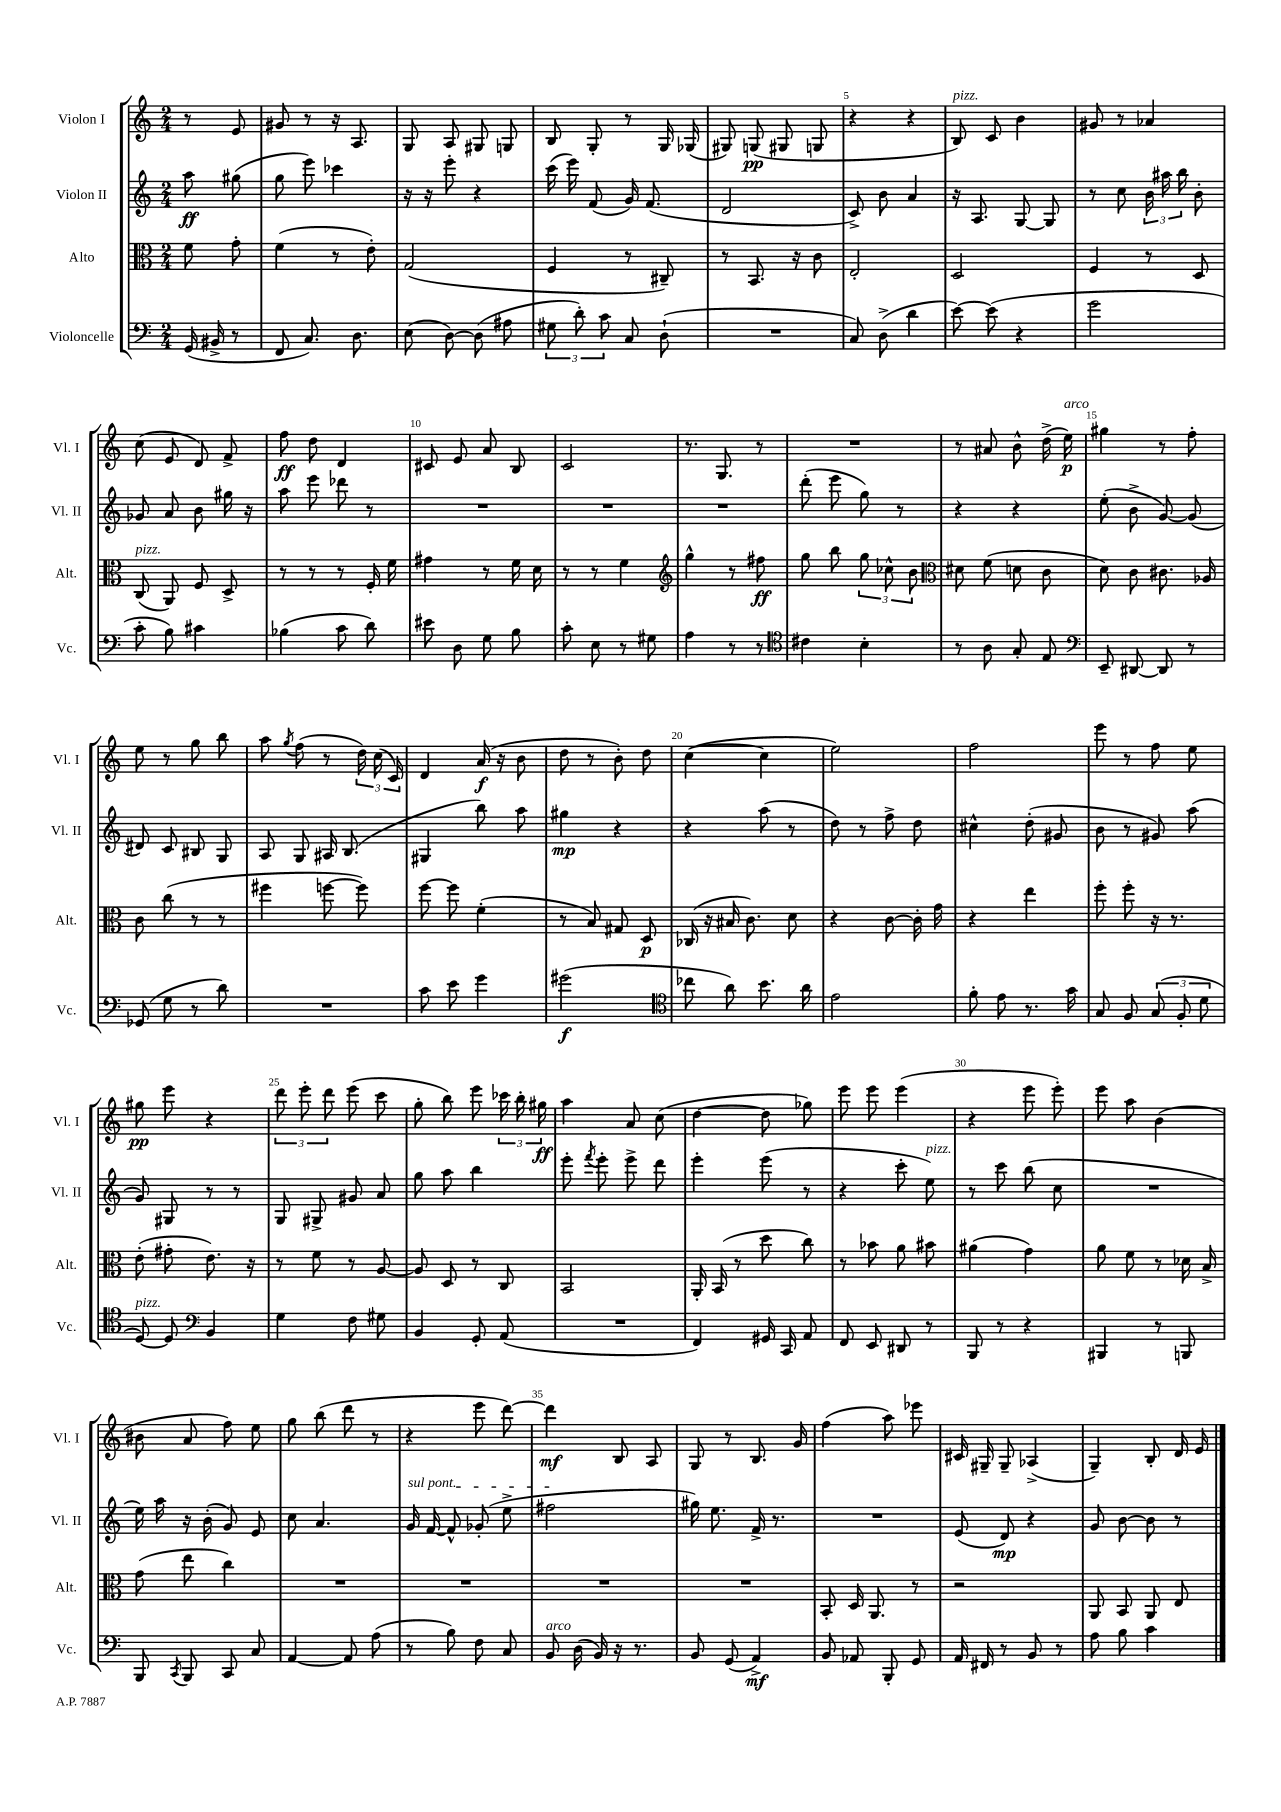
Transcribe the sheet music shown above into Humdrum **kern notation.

**kern	**kern	**kern	**kern
*staff4	*staff3	*staff2	*staff1
*clefF4	*clefC3	*clefG2	*clefG2
*k[]	*k[]	*k[]	*k[]
*M2/4	*M2/4	*M2/4	*M2/4
(16GG	8f	8aa	8r
16BB#^	.	.	.
8r	8g'	(8gg#	8e
=	=	=	=
8FF	(4f	8gg	8g#
8.C)	.	8eee)	8r
.	8r	4ccc-	16r
8.D	.	.	8.A
.	8e')	.	.
=	=	=	=
(8E	(2G	16r	8G
.	.	16r	.
[8D)	.	8eee'	8A
(8D]	.	4r	8G#
8A#	.	.	8G
=	=	=	=
12G#	4F	(16ccc	8B
.	.	16eee)	.
12d')	.	.	.
.	.	(8f	8G'
12c	.	.	.
8C	8r	16g)	8r
.	.	(8.f	.
(8D`	8C#~)	.	16G
.	.	.	(16G-
=	=	=	=
2r	8r	2d	8G#)
.	8.BB	.	(8G
.	.	.	8G#
.	16r	.	.
.	8c	.	8G
=	=	=	=
8C)	2E'	8c^)	4r
(8D^	.	8b	.
4d	.	4a	4r
=	=	=	=
[8e)	2D	16r	8B)
.	.	8.A	.
(8e]	.	.	8c
4r	.	[8G	4b
.	.	8G]	.
=	=	=	=
2g	4F	8r	8g#
.	.	8cc	8r
.	8r	24b	4a-
.	.	24aa#	.
.	.	24bb	.
.	8D	8b'	.
=	=	=	=
8c'	(8C	8g-	(8cc
8B)	8AA)	8a	8e
4c#	8F	8b	8d)
.	8D^	16gg#	8f^
.	.	16r	.
=	=	=	=
(4B-	8r	8aa	8ff
.	8r	8eee	8dd
8c	8r	8ddd-	4d
8d)	16F'	8r	.
.	16f	.	.
=	=	=	=
8e#	4g#	2r	8c#
8D	.	.	8e
8G	8r	.	8a
8B	16f	.	8B
.	16d	.	.
=	=	=	=
8c'	8r	2r	2c
8E	8r	.	.
8r	4f	.	.
8G#	.	.	.
=	=	=	=
*	*clefG2	*	*
4A	4gg^^	2r	8.r
.	.	.	8.G
8r	8r	.	.
8r	8ff#	.	8r
=	=	=	=
*clefC4	*	*	*
4c#	8gg	(8ddd'	2r
.	8bb	8eee	.
4B'	12gg	8gg)	.
.	12cc-^^	.	.
.	.	8r	.
.	12b	.	.
=	=	=	=
*	*clefC3	*	*
8r	8d#	4r	8r
8A	(8f	.	8a#
8G'	8d	4r	8b^^
8E	8c	.	(16dd^
.	.	.	16ee)
=	=	=	=
*clefF4	*	*	*
8EE~	8d)	(8ee'	4gg#
[8DD#	8c	8b^	.
8DD#]	8.c#	[8g)	8r
8r	.	(8g]	8ff'
.	16A-	.	.
=	=	=	=
(8GG-	8c	8d#)	8ee
8G	(8cc	8c	8r
8r	8r	8B#	8gg
8d)	8r	8G	8bb
=	=	=	=
2r	4ff#	8A	8aa
.	.	.	8qgg
.	.	8G	(8ff
.	[8ff	16A#	8r
.	.	(8.B	.
.	8ff])	.	24dd)
.	.	.	(24cc
.	.	.	24c)
=	=	=	=
8c	[8ff	4G#	4d
8e	8ff]	.	.
4g	(4f'	8bb)	(16a
.	.	.	16r
.	.	8aa	8b
=	=	=	=
(2g#	8r	4gg#	8dd
.	8B)	.	8r
.	8G#	4r	8b')
.	8D	.	8dd
=	=	=	=
*clefC4	*	*	*
8cc-	(16C-	4r	([4cc
.	16r	.	.
8a)	16B#	.	.
.	8.c)	.	.
8.b	.	(8aa	4cc]
.	8d	8r	.
16a	.	.	.
=	=	=	=
2e	4r	8dd)	2ee)
.	.	8r	.
.	[8c	8ff^	.
.	16c']	8dd	.
.	16g	.	.
=	=	=	=
8f'	4r	4cc#^^	2ff
8e	.	.	.
8.r	4ee	(8dd'	.
.	.	8g#	.
16g	.	.	.
=	=	=	=
8G	8ff'	8b	8eee
8F	8ff'	8r	8r
(12G	16r	8g#)	8ff
.	8.r	.	.
12F'	.	.	.
.	.	(8aa	8ee
12d	.	.	.
=	=	=	=
[8D)	(8e'	8g)	8gg#
8D]	8g#'	8G#	8eee
*clefF4	*	*	*
4BB	8.e)	8r	4r
.	.	8r	.
.	16r	.	.
=	=	=	=
4G	8r	8G	12ddd
.	.	.	12eee'
.	8f	8G#^	.
.	.	.	12ddd
8F	8r	8g#	(8eee
8G#	[8A	8a	8ccc
=	=	=	=
4BB	8A]	8gg	8gg'
.	8D	8aa	8bb)
8GG'	8r	4bb	8eee
(8AA	8C	.	24ccc-
.	.	.	24bb'
.	.	.	24gg#
=	=	=	=
2r	2BB	8eee'	4aa
.	.	8qfff	.
.	.	8eee'	.
.	.	8eee^	8a
.	.	8ddd	(8cc
=	=	=	=
4FF)	16AA'	4eee'	[4dd
.	(16BB	.	.
.	8r	.	.
16GG#	8dd	(8eee	8dd]
16CC	.	.	.
8AA	8cc)	8r	8gg-)
=	=	=	=
8FF	8r	4r	8eee
8EE	8b-	.	8eee
8DD#	8a	8ccc'	(4eee
8r	8b#	8ee)	.
=	=	=	=
8BBB	(4a#	8r	4r
8r	.	8ccc	.
4r	4g)	(8bb	8eee
.	.	8cc	8eee')
=	=	=	=
4BBB#	8a	2r	8eee
.	8f	.	8aa
8r	8r	.	(4b
8BBB	16d-	.	.
.	16B^	.	.
=	=	=	=
8BBB	(8g	16ee)	8b#
.	.	16aa	.
8qCC	.	.	.
8BBB	8ee	16r	8a
.	.	(16b'	.
8CC	4cc)	8g)	8ff)
8C	.	8e	8ee
=	=	=	=
[4AA	2r	8cc	8gg
.	.	4.a	(8bb
8AA]	.	.	8ddd
(8A	.	.	8r
=	=	=	=
8r	2r	16g	4r
.	.	[16f	.
8B)	.	8f^^]	.
8F	.	(8g-'	8eee
8C	.	8ee^	[8ddd)
=	=	=	=
8BB	2r	2ff#	4ddd]
(16D	.	.	.
16BB)	.	.	.
16r	.	.	8B
8.r	.	.	.
.	.	.	8A
=	=	=	=
8BB	2r	16gg#)	8G
.	.	8.ee	.
(8GG	.	.	8r
4AA^)	.	16f^	8.B
.	.	8.r	.
.	.	.	16g
=	=	=	=
8BB	8BB'	2r	(4ff
8AA-	16D	.	.
.	8.AA	.	.
8BBB'	.	.	8aa)
8GG	8r	.	8eee-
=	=	=	=
16AA	2r	(8e	16c#
16FF#	.	.	16G#~
8r	.	8d)	8G#~
8BB	.	4r	(4A-^
8r	.	.	.
=	=	=	=
8A	8AA	8g	4G~)
8B	8BB	[8b	.
4c	8AA	8b]	8B'
.	8E	8r	16d
.	.	.	16e
==	==	==	==
*-	*-	*-	*-
